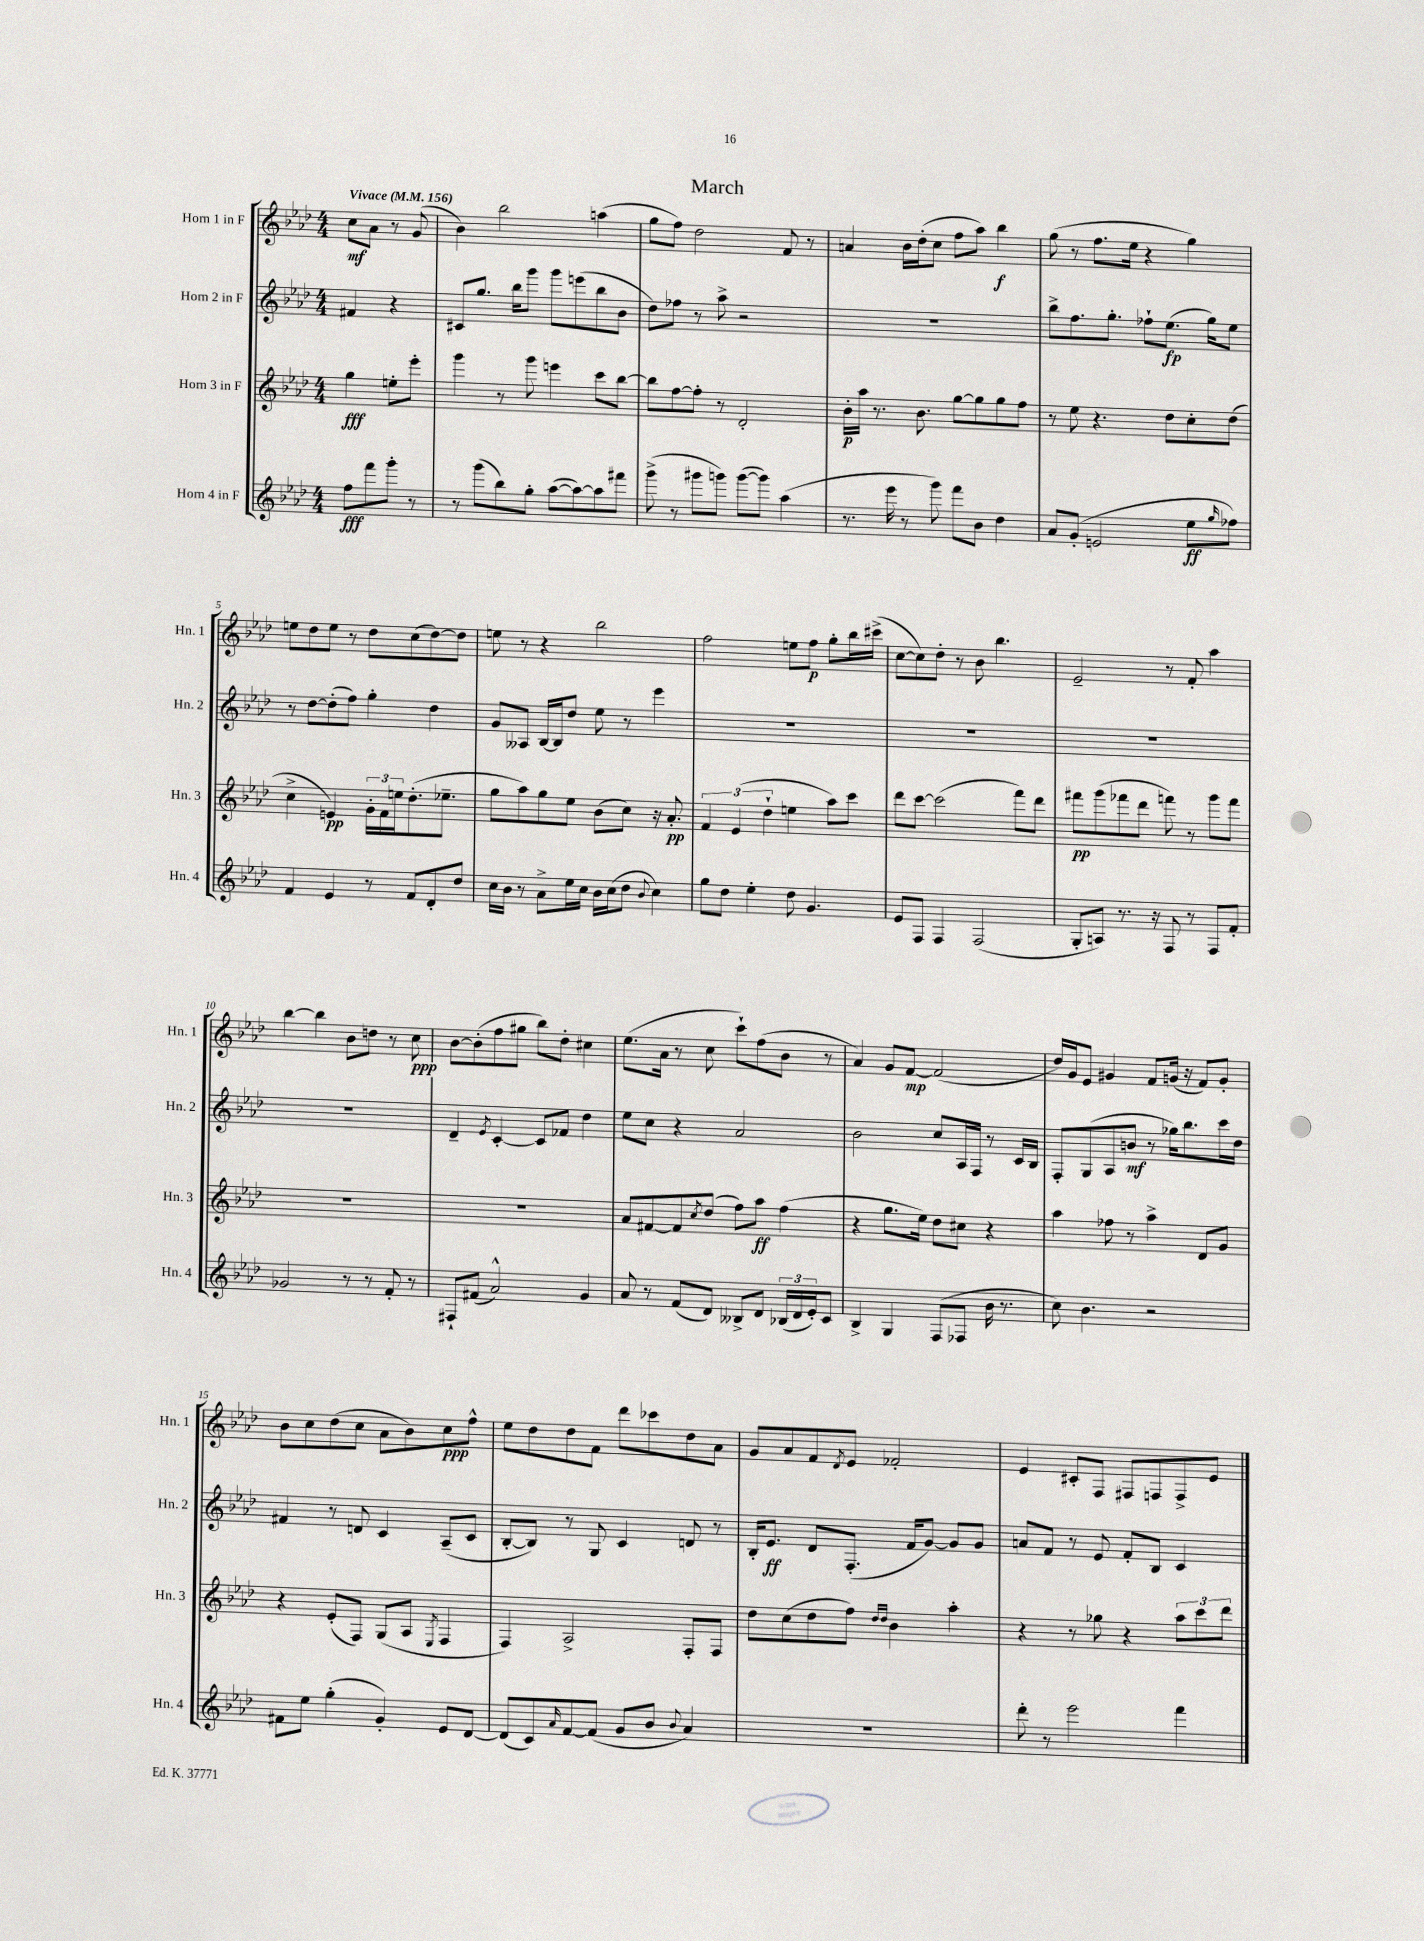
\header { title = "March" }
<<
\new StaffGroup <<
\new Staff = "s0" \with { instrumentName = "Horn 1 in F" shortInstrumentName = "Hn. 1" } {
    \clef treble \key aes \major \numericTimeSignature \time 4/4 \partial 2 \tempo "Vivace" 4 = 156
    c''8\mf aes'8 r8 g'8( |
    bes'4) bes''2 a''4( |
    g''8 f''8) des''2 f'8 r8 |
    a'4 bes'16 des''16-.( c''8 f''8 aes''8) bes''4\f |
    g''8( r8 f''8. ees''16 r4 g''4) |
    e''8 des''8 e''8 r8 des''8 c''8( des''8~) des''8 |
    e''8 r8 r4 bes''2 |
    f''2 e''8 f''8\p g''8-. bes''16 cis'''16->( |
    c''8~ c''8) des''8-. r8 bes'8 bes''4. |
    ees'2-- r8 f'8-. aes''4 |
    bes''4~ bes''4 bes'8 d''8 r8 c''8\ppp |
    bes'8~ bes'8-.( f''8 gis''8 bes''8) des''8-. cis''4 |
    ees''8.( aes'16 r8 c''8 c'''8-!) f''8( bes'8 r8 |
    aes'4) g'8 f'8~\mp f'2( |
    des''16) g'16 ees'8 gis'4 f'8 g'16( r16 f'8) g'8-. |
    bes'8 c''8 des''8( c''8 aes'8 bes'8) c''8\ppp f''8-^ |
    ees''8 des''8 des''8 f'8 des'''8 ces'''8 des''8 aes'8 |
    g'8 aes'8 f'8 \acciaccatura { des'8 } ees'8 fes'2-. |
    ees'4 cis'8-. f8 fis8 f8 f8-> ees'8 \bar "|." |
}
\new Staff = "s1" \with { instrumentName = "Horn 2 in F" shortInstrumentName = "Hn. 2" } {
    \clef treble \key aes \major \numericTimeSignature \time 4/4 \partial 2
    fis'4 r4 |
    cis'8 g''8. bes''16 g'''8 g'''8 e'''8( bes''8 bes'8 |
    des''8) fes''8 r8 aes''8-> r2 |
    R1 |
    bes''8-> f''8. g''8.-. fes''8-! ees''8.\fp( g''16) ees''8 |
    r8 des''8~ des''8-.( f''8) g''4-. des''4 |
    g'8 aeses8 bes16~ bes16 des''8 ees''8 r8 ees'''4 |
    R1 |
    R1 |
    R1 |
    R1 |
    des'4-- \acciaccatura { ees'8 } c'4~-. c'8 fes'8 des''4 |
    ees''8 c''8 r4 aes'2 |
    bes'2 c''8 aes16 f16 r8 c'16 bes16 |
    f8-. g8( aes8 b'8\mf r8 ges''16) bes''8. c'''16 des''16 |
    fis'4 r8 d'8 c'4 aes8--( c'8 |
    bes8~-. bes8) r8 g8 c'4 d'8 r8 |
    bes16-. ees'8.\ff des'8 f8.-.( f'16 g'8~) g'8 g'8 |
    a'8 f'8 r8 ees'8 f'8-. bes8 c'4 \bar "|." |
}
\new Staff = "s2" \with { instrumentName = "Horn 3 in F" shortInstrumentName = "Hn. 3" } {
    \clef treble \key aes \major \numericTimeSignature \time 4/4 \partial 2
    g''4\fff e''8-. ees'''8-. |
    g'''4 r8 g'''8 e'''4 c'''8 bes''8~ |
    bes''8 f''8~ f''8-. r8 des'2-. |
    bes'16-.\p aes''16 r8. bes'8. g''8~ g''8 g''8 f''8 |
    r8 ees''8 r4. des''8 c''8-. des''8( |
    c''4-> e'4\pp) \tuplet 3/2 { g'16-. f'16 e''16 } des''8.-.( ees''8.-- |
    g''8 aes''8) g''8 ees''8 bes'8( c''8) r16 aes'8.-.\pp |
    \tuplet 3/2 { f'4 ees'4( des''4-! } e''4 aes''8) c'''8 |
    des'''8 c'''8~ c'''2( f'''8) des'''8 |
    fis'''8\pp g'''8( fes'''8 des'''8 f'''8) r8 g'''8 f'''8 |
    R1 |
    R1 |
    aes'8 fis'8~ fis'8 \acciaccatura { c''8 } des''8( f''8) aes''8\ff f''4( |
    r4 g''8. ees''16) des''8 cis''8 r4 |
    aes''4 fes''8 r8 aes''4-> des'8 g'8 |
    r4 ees'8-.( f8) g8( aes8 \acciaccatura { ees8 } f4 |
    f4) aes2-> f8-. f8 |
    des''8 c''8( des''8 f''8) \grace { des''16 des''16 } bes'4 aes''4-. |
    r4 r8 ges''8 r4 \tuplet 3/2 { aes''8 c'''8 des'''8 } \bar "|." |
}
\new Staff = "s3" \with { instrumentName = "Horn 4 in F" shortInstrumentName = "Hn. 4" } {
    \clef treble \key aes \major \numericTimeSignature \time 4/4 \partial 2
    f''8\fff f'''8 g'''8-. r8 |
    r8 g'''8( bes''8) g''8-. aes''8~( aes''8~) aes''8 fis'''8 |
    g'''8->( r8 gis'''8 g'''8) g'''8~( g'''8) aes''4( |
    r8. ees'''16 r8 g'''8) f'''8 bes'8 des''4 |
    aes'8 g'8-.( e'2 ees''8\ff \grace { g''16 } fes''8) |
    f'4 ees'4 r8 f'8 des'8-. des''8 |
    c''16 bes'16 r8 aes'8-> ees''16 c''16 bes'16 c''16( des''8 \appoggiatura { bes'8 } c''4) |
    g''8 des''8 ees''4-. des''8 g'4. |
    ees'8 f8 f4 f2( |
    g8-. a8) r8. r16 f8 r8 f8 f'8-. |
    ges'2 r8 r8 f'8-. r8 |
    fis8-! fis'8( aes'2-^) g'4 |
    aes'8 r8 f'8( des'8) beses8-> des'8 \tuplet 3/2 { bes16( des'16 ees'16-.) } c'8 |
    bes4-> g4 f8( fes8 bes'16 r8. |
    c''8) bes'4. r2 |
    fis'8 ees''8 g''4-.( g'4-.) ees'8 des'8~ |
    des'8( c'8) \grace { aes'16 } f'8~ f'8( g'8 bes'8 \appoggiatura { bes'8 } aes'4) |
    R1 |
    des'''8-. r8 ees'''2 f'''4 \bar "|." |
}
>>
>>
